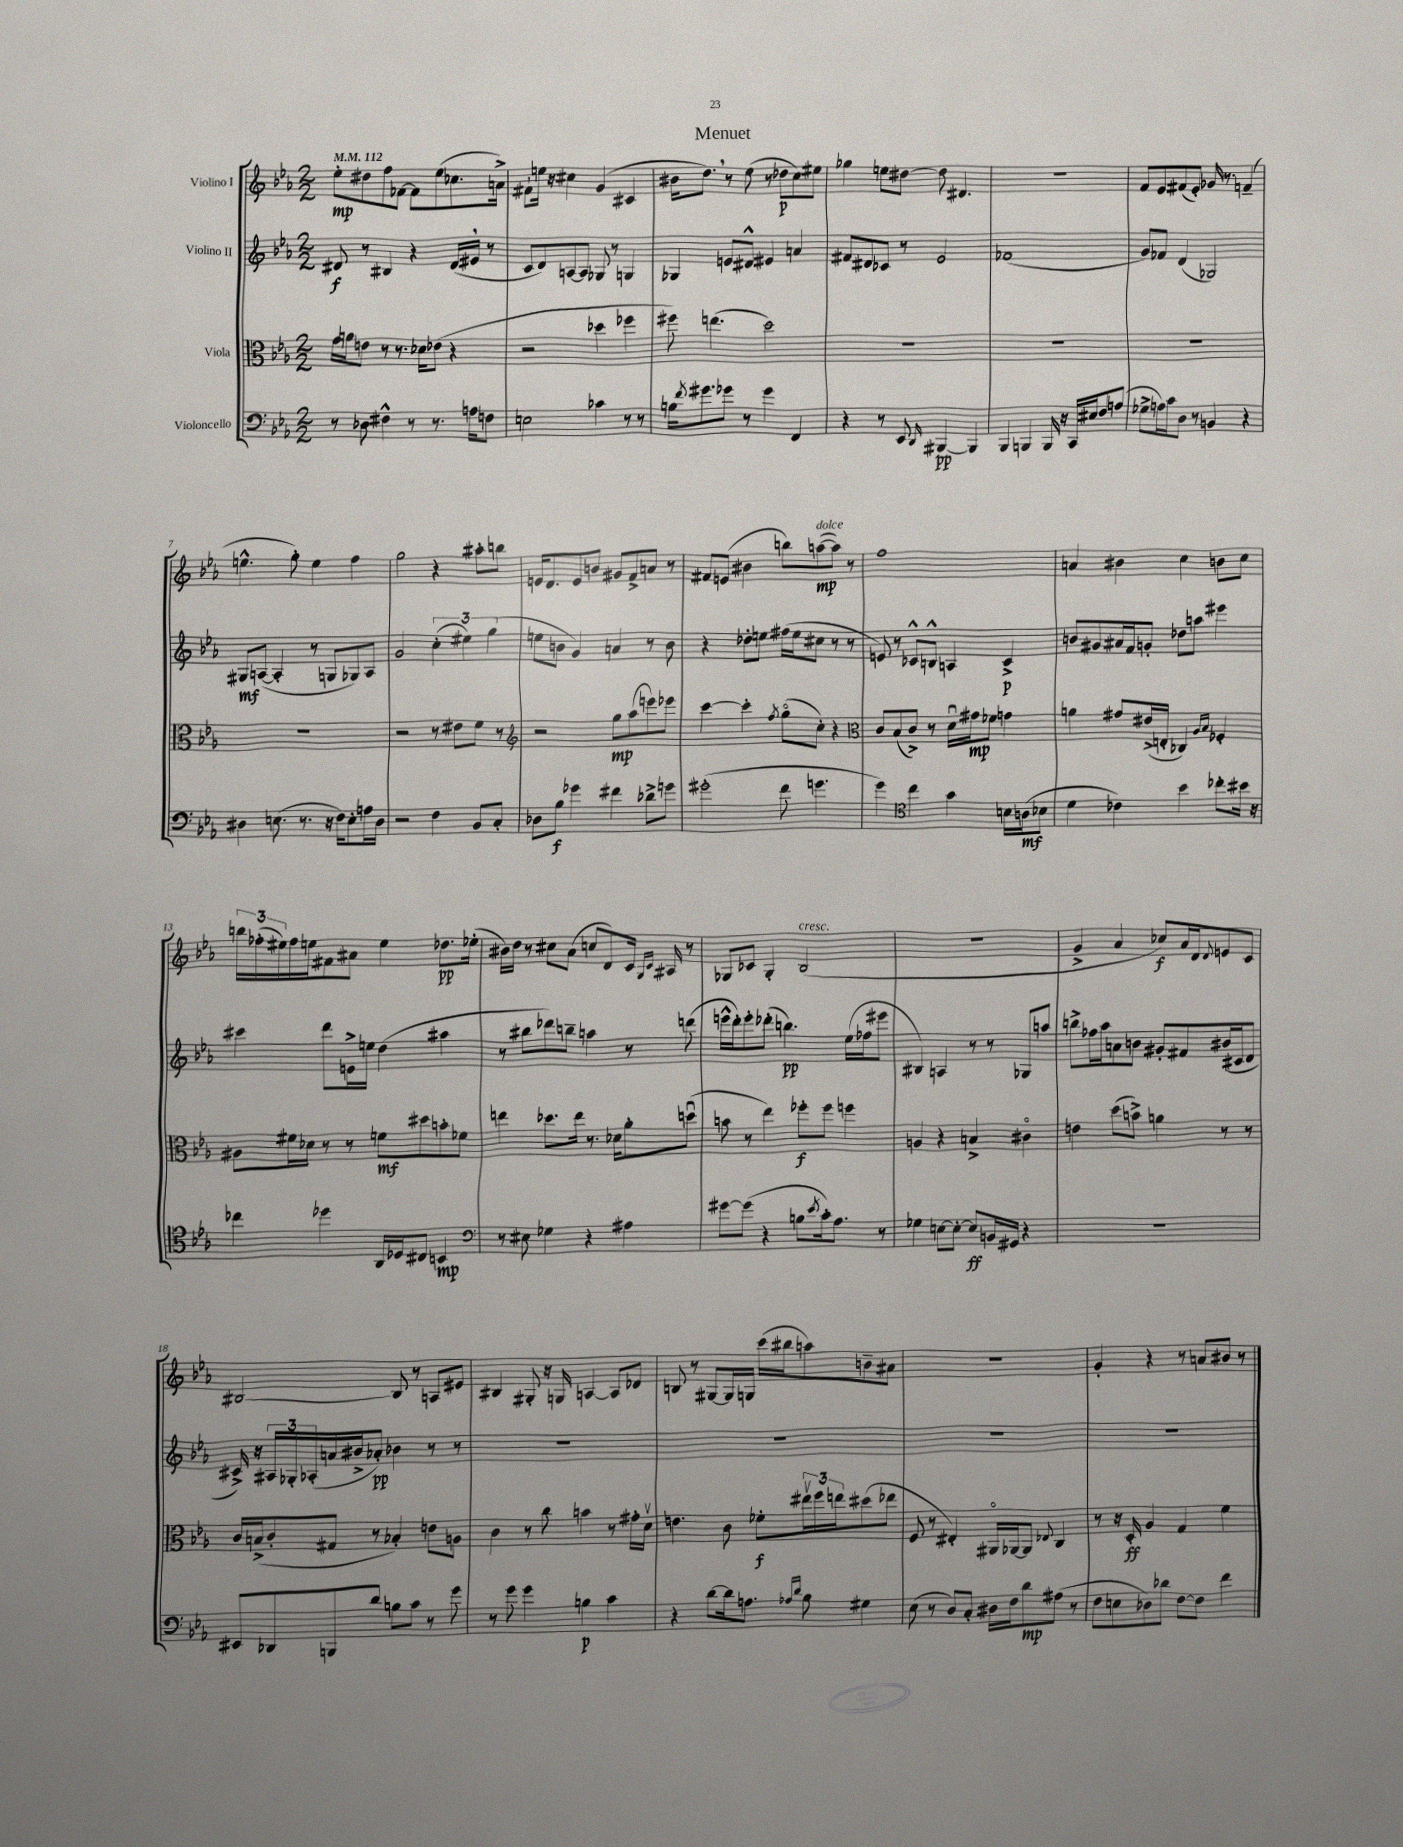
\header { title = "Menuet" }
<<
\new StaffGroup <<
\new Staff = "s0" \with { instrumentName = "Violino I" } {
    \clef treble \key ees \major \numericTimeSignature \time 2/2 \tempo 4 = 112
    ees''8-.\mp dis''8 f''8 fes'8~ fes'8 ees''8( ces''8. a'16->) |
    fis'8-! e''16 r16 cis''4 g'4( cis'4 |
    bis'16 d''8.) \breathe r8 ees''8( r8 des''8\p c''8) eis''8 |
    ges''4 e''8 dis''8~ dis''8 dis'4. |
    R1 |
    f'8 ees'8 fis'8( ees'8-.) ges'16 r8. f'4--( |
    e''4.-^ g''8-.) e''4 f''4 |
    g''2 r4 ais''8-. b''8 |
    e'16 d'8. e'8 b'8 gis'8 f'8-> a'8 r8 |
    fis'8 e'8( bis'4 b''8) a''8~\mp^\markup { \italic "dolce" }( a''8) r8 |
    f''1 |
    a'4 bis'4 c''4 b'8 c''8 |
    \tuplet 3/2 { b''16 fes''16-.( eis''16) } fes''16 e''16 fis'8 ais'8 e''4 des''8.\pp ees''16-.( |
    bis'16) d''16 r8 cis''8 aes'8( c''8 d'8) c'16 \grace { g16 c'16 } ais16 r8 |
    ges8 ces'8 ges4-. bes2^\markup { \italic "cresc." }( |
    R1 |
    g'4-> aes'4 ces''8\f) aes'16 d'16 \appoggiatura { d'8 } e'8 c'8 |
    bis2~ bis8 r8 a8 eis'8 |
    bis4 gis8-. r16 g16 a4~ a8 des'8 |
    b8 r8 gis8~ gis16 g16 c'''16( bis''16 a''8) b'8-- ais'8 |
    R1 |
    g'4-. r4 r8 a'8 bis'8 r8 \bar "|." |
}
\new Staff = "s1" \with { instrumentName = "Violino II" } {
    \clef treble \key ees \major \numericTimeSignature \time 2/2
    dis'8\f r8 bis4 r4 dis'16( eis'16 \breathe r8 |
    c'8 d'8) a8~ a8 ges8 r8 g4 |
    ges4 e'8 dis'8-^ eis'4 a'4 |
    fis'8 dis'8 ces'8 r8 ees'2 |
    fes'1( |
    g'8) fes'8 d'4( ges2) |
    gis8\mf a8~( a4-. r8 g8 ges8) a8 |
    g'2 \tuplet 3/2 { c''4-.( eis''4) g''4( } |
    e''8 b'8 g'4) a'4 r8 b'8 |
    r4 des''8-. e''8 fis''16( e''16 cis''8 r8 r8 |
    e'8) r8 ces'8-^ b8-^ a4 ces'4->\p |
    b'8 gis'8 ais'16 f'16 g'8-. des''8 a''8 eis'''4 |
    cis'''4 d'''8 e'16-> e''16 d''4( ais''4 |
    r8 bis''8 des'''8) b''8-- a''4 r8 d'''8( |
    e'''16-^ d'''16-.) e'''8-. des'''8-.( b''4.\pp) ees''16( fes''16 eis'''8 |
    bis4) a4 r8 r8 ges8 a''8 |
    b''8-> fes''16 aes''16 a'8 b'8 gis'8-. fis'8 bis'16( cis'16 d'8 |
    cis'16->) r16 \tuplet 3/2 { ais16 ges16-. aes16-.( } a'16 bis'16-> aes'8-.\pp) bes'4 r8 r8 |
    R1 |
    R1 |
    R1 |
    R1 \bar "|." |
}
\new Staff = "s2" \with { instrumentName = "Viola" } {
    \clef alto \key ees \major \numericTimeSignature \time 2/2
    g'16 a'16 e'8 r8 r8. des'16 ees'8( r4 |
    r2 des''4 fes''4 |
    fis''8) e''4.( d''2) |
    R1 |
    R1 |
    R1 |
    R1 |
    r2 r8 eis'8 f'8 r8 |
    \clef treble r2 g''8\mp aes''8( e'''8) ees'''8 |
    c'''4~ c'''4-. \acciaccatura { f''8 } g''8\flageolet( c''8-.) r4 |
    \clef alto c'8 bes8( c'8->) r8 d'16\downbow gis'16\mp fes'8 g'4 |
    a'4 gis'8 eis'16->( e16-. ces4) \grace { aes16 bes16 } fes4-. |
    ais8 fis'16 des'16 r8 r8 f'8\mf dis''8 b'8-. fes'8 |
    e''4 des''8. e''16 r8. des'16 aes'8-. d''8\downbow( |
    b'8 r8 ees''4) fes''8-.\f fes''8 f''4 |
    a4 r4 b4-> cis'4\flageolet |
    e'4 d''8( b'8->) a'4 r8 r8 |
    c'16 b16->( c'8-. gis8 r8 bes4-.) e'8 a8 |
    c'4 r8 c''8 b'4 r8 gis'16-. d'16\upbow |
    e'4. c'8 fes'8-.\f \tuplet 3/2 { eis''16\upbow f''16 e''16 } dis''8( ees''8 |
    f8 r8 eis4-.) ais,16\flageolet aes,16~ aes,8 \appoggiatura { ees8 } c4 |
    r8 r16 d16-.\ff aes4 g4 f'4 \bar "|." |
}
\new Staff = "s3" \with { instrumentName = "Violoncello" } {
    \clef bass \key ees \major \numericTimeSignature \time 2/2
    r8 des8 fis4-^ r8 r8. a16 f8 |
    e2 ces'4 r8 r8 |
    b16 \acciaccatura { f'8 } gis'8. ges'8 r8 ges'4 f,4 |
    r4 r8 ees,8 \grace { d,16 } bis,,4~\pp bis,,4 |
    bes,,4 b,,4 b,,16 r16 c,16 eis16 f8 a8( |
    ges8-> a16) c'16 d8 r8 b,4 r4 |
    dis4 e8.( r8. r16 f16) e8-. a16 dis16 |
    r2 f4 bes,8 c8-. |
    des8 bes8\f ges'4 fis'4 des'8-> g'8 |
    gis'2-.( f'8 g'4. |
    g'4) \clef tenor c''4 g'4 b16 a16\mf( bes8 |
    d'4 ces'4) bes'4 ces''8-. bis'16 r16 |
    ces''4 des''4 aes,16 des16 cis8 b,4\mp |
    \clef bass r8 eis8 ges4 r4 ais4 |
    gis'8~ gis'8( r4 b8 \acciaccatura { ees'8 } c'16-.) aes8. r8 |
    ges4 e8~ e8~-. e8\ff b,16 gis,16 r4 |
    r1 |
    eis,8 des,8 b,,8 d'8 b8 c'8 r8 g'8 |
    r8 g'8 g'4 b4\p c'4 |
    r4 d'8~ d'16 a8. \grace { aes16 d'16 } bes8 gis4 |
    ees8( r8 d8) c8-. dis16 f16 d'8\mp ais8( r8 |
    f8 e8 des8) des'8 f8~ f8 f'4 \bar "|." |
}
>>
>>
